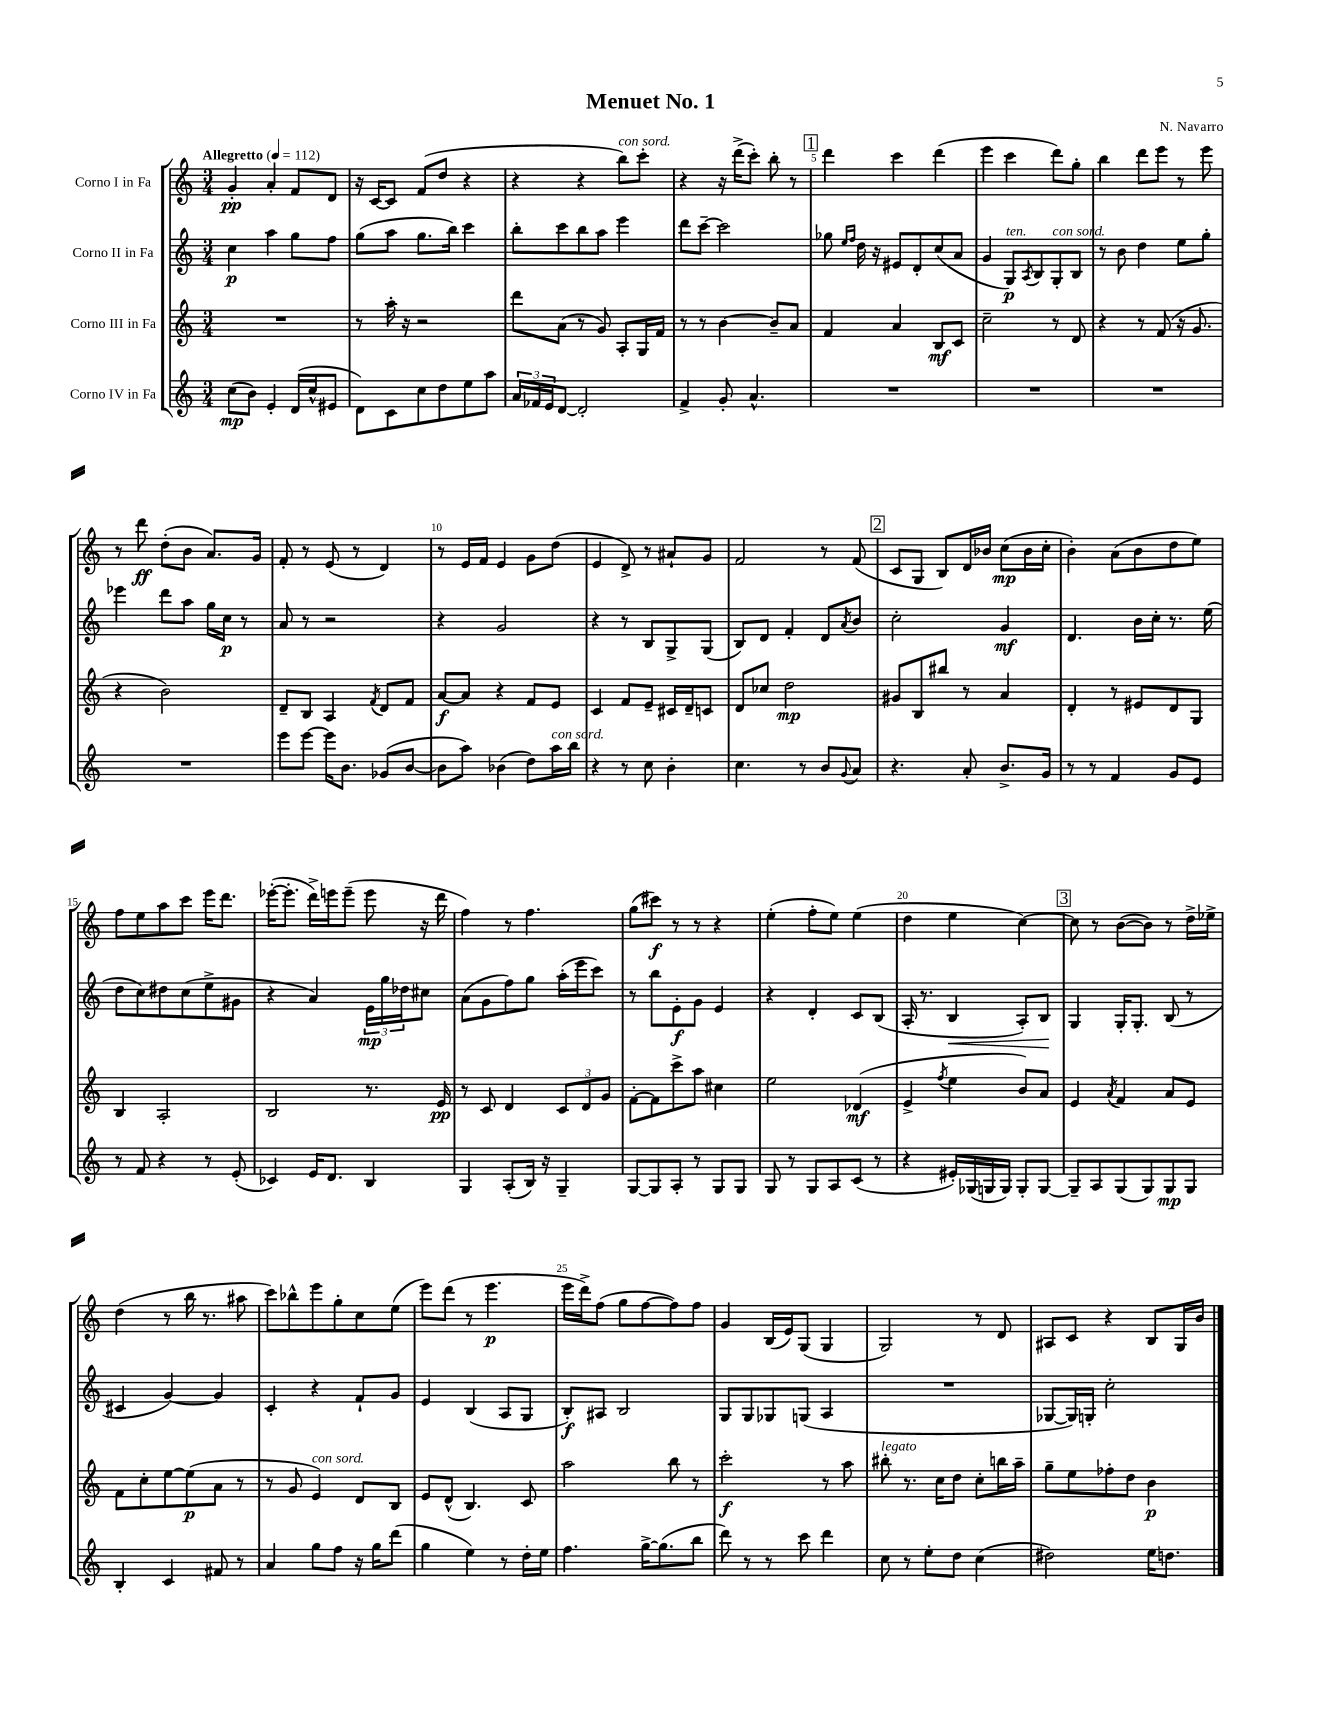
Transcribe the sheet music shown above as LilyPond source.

\header { title = "Menuet No. 1" composer = "N. Navarro" }
<<
\new StaffGroup <<
\new Staff = "s0" \with { instrumentName = "Corno I in Fa" } {
    \clef treble \key c \major \numericTimeSignature \time 3/4 \tempo "Allegretto" 4 = 112
    g'4-.\pp a'4-. f'8 d'8 |
    r16 c'16~ c'8 f'8( d''8 r4 |
    r4 r4 b''8^\markup { \italic "con sord." }) c'''8-. |
    r4 r16 d'''16->( c'''8-.) b''8-. r8 |
    \mark \markup { \box "1" } d'''4 c'''4 d'''4( |
    e'''4 c'''4 d'''8) g''8-. |
    b''4 d'''8 e'''8 r8 e'''8 |
    r8 d'''8\ff d''8-.( b'8 a'8.) g'16 |
    f'8-. r8 e'8( r8 d'4) |
    r8 e'16 f'16 e'4 g'8 d''8( |
    e'4 d'8->) r8 ais'8-! g'8 |
    f'2 r8 f'8( |
    \mark \markup { \box "2" } c'8 g8 b8) d'16 bes'16 c''8\mp( bes'16 c''16-. |
    b'4-.) a'8( b'8 d''8 e''8) |
    f''8 e''8 a''8 c'''8 e'''16 d'''8. |
    ees'''16~-.( ees'''8.-. d'''16->) e'''16 e'''8--( e'''8 r16 d'''16 |
    f''4) r8 f''4. |
    g''8( cis'''8\f) r8 r8 r4 |
    e''4-.( f''8-. e''8) e''4( |
    d''4 e''4 c''4~) |
    \mark \markup { \box "3" } c''8 r8 b'8~( b'8) r8 d''16-> ees''16-> |
    d''4( r8 b''16 r8. ais''8 |
    c'''8) bes''8-^ e'''8 g''8-. c''8 e''8( |
    e'''8) d'''8( r8 e'''4.\p |
    e'''16 d'''16->) f''8( g''8 f''8~ f''8) f''8 |
    g'4 b16( e'16) g8( g4 |
    g2) r8 d'8 |
    ais8 c'8 r4 b8 g16 b'16 \bar "|." |
}
\new Staff = "s1" \with { instrumentName = "Corno II in Fa" } {
    \clef treble \key c \major \numericTimeSignature \time 3/4
    c''4\p a''4 g''8 f''8 |
    g''8( a''8 g''8. b''16) c'''4 |
    b''8-. c'''8 b''8 a''8 e'''4 |
    d'''8 c'''8~-- c'''2 |
    \mark \markup { \box "1" } ges''8 \grace { e''16 f''16 } d''16 r16 eis'8 d'8-. c''8( a'8 |
    g'4 g8\p^\markup { \italic "ten." }) \acciaccatura { a8 } b8 g8-.^\markup { \italic "con sord." } b8 |
    r8 b'8 d''4 e''8 g''8-. |
    ees'''4 d'''8 a''8 g''16 c''16\p r8 |
    a'8 r8 r2 |
    r4 g'2 |
    r4 r8 b8 g8-> g8( |
    b8) d'8 f'4-. d'8 \acciaccatura { a'8 } b'8 |
    \mark \markup { \box "2" } c''2-. g'4\mf |
    d'4. b'16 c''16-. r8. e''16( |
    d''8 c''8) dis''8 c''8( e''8-> gis'8 |
    r4 a'4) \tuplet 3/2 { e'16\mp g''16 des''16 } cis''8 |
    a'8( g'8 f''8) g''8 a''16-.( e'''16 c'''8) |
    r8 b''8 e'8-.\f g'8 e'4 |
    r4 d'4-. c'8 b8( |
    a16-. r8. b4\< a8-.) b8\! |
    \mark \markup { \box "3" } g4 g16-. g8.-. b8( r8 |
    cis'4 g'4~) g'4 |
    c'4-. r4 f'8-! g'8 |
    e'4 b4( a8 g8 |
    b8-.\f) ais8 b2 |
    g8 g8 ges8 g8( a4 |
    R2. |
    ges8~ ges16) g16-. c''2-. \bar "|." |
}
\new Staff = "s2" \with { instrumentName = "Corno III in Fa" } {
    \clef treble \key c \major \numericTimeSignature \time 3/4
    R2. |
    r8 a''16-. r16 r2 |
    d'''8 a'8( r8 g'8) a8-. g16 f'16 |
    r8 r8 b'4~ b'8-- a'8 |
    \mark \markup { \box "1" } f'4 a'4 b8\mf c'8 |
    c''2-- r8 d'8 |
    r4 r8 f'8( r16 g'8. |
    r4 b'2) |
    d'8-- b8 a4 \acciaccatura { f'8 } d'8 f'8 |
    a'8~\f a'8 r4 f'8 e'8 |
    c'4 f'8 e'8-- cis'16 d'16-- c'8 |
    d'8 ces''8 d''2\mp |
    \mark \markup { \box "2" } gis'8 b8 bis''8 r8 a'4 |
    d'4-. r8 eis'8 d'8 g8 |
    b4 a2-. |
    b2 r8. e'16\pp |
    r8 c'8 d'4 \tuplet 3/2 { c'8 d'8 g'8 } |
    f'8~-. f'8 c'''8-> a''8 cis''4 |
    e''2 des'4\mf( |
    e'4-> \acciaccatura { f''8 } e''4 b'8) a'8 |
    \mark \markup { \box "3" } e'4 \acciaccatura { a'8 } f'4 a'8 e'8 |
    f'8 c''8-. e''8~ e''8\p( a'8 r8 |
    r8 g'8 e'4^\markup { \italic "con sord." }) d'8 b8 |
    e'8 d'8-^( b4.) c'8 |
    a''2 b''8 r8 |
    c'''2-.\f r8 a''8 |
    bis''8-.^\markup { \italic "legato" } r8. c''16 d''8 c''8-. b''16 a''16-- |
    g''8-- e''8 fes''8-. d''8 b'4\p \bar "|." |
}
\new Staff = "s3" \with { instrumentName = "Corno IV in Fa" } {
    \clef treble \key c \major \numericTimeSignature \time 3/4
    c''8\mp( b'8) e'4-. d'16( c''16-^ eis'8 |
    d'8) c'8 c''8 d''8 e''8 a''8 |
    \tuplet 3/2 { a'16 fes'16 e'16 } d'8~ d'2-. |
    f'4-> g'8-. a'4.-^ |
    \mark \markup { \box "1" } R2. |
    R2. |
    R2. |
    R2. |
    e'''8 e'''8~ e'''16 b'8. ges'8( b'8~ |
    b'8 a''8) bes'4( d''8) a''16^\markup { \italic "con sord." } b''16 |
    r4 r8 c''8 b'4-. |
    c''4. r8 b'8 \appoggiatura { g'8 } a'8 |
    \mark \markup { \box "2" } r4. a'8-. b'8.-> g'16 |
    r8 r8 f'4 g'8 e'8 |
    r8 f'8 r4 r8 e'8-.( |
    ces'4) e'16 d'8. b4 |
    g4 a8-.( b16) r16 g4-- |
    g8~ g8 a8-. r8 g8 g8 |
    g8 r8 g8 a8 c'8( r8 |
    r4 eis'16-.) ges16( g16 g16) g8-. g8~ |
    \mark \markup { \box "3" } g8-- a8 g8( g8) g8\mp g8 |
    b4-. c'4 fis'8 r8 |
    a'4 g''8 f''8 r16 g''16 d'''8( |
    g''4 e''4) r8 d''16-. e''16 |
    f''4. g''16~-> g''8.( b''8 |
    d'''8) r8 r8 c'''8 d'''4 |
    c''8 r8 e''8-. d''8 c''4( |
    dis''2) e''16 d''8. \bar "|." |
}
>>
>>
\layout { \context { \Score \override BarNumber.break-visibility = ##(#f #t #t) barNumberVisibility = #(every-nth-bar-number-visible 5) } }
